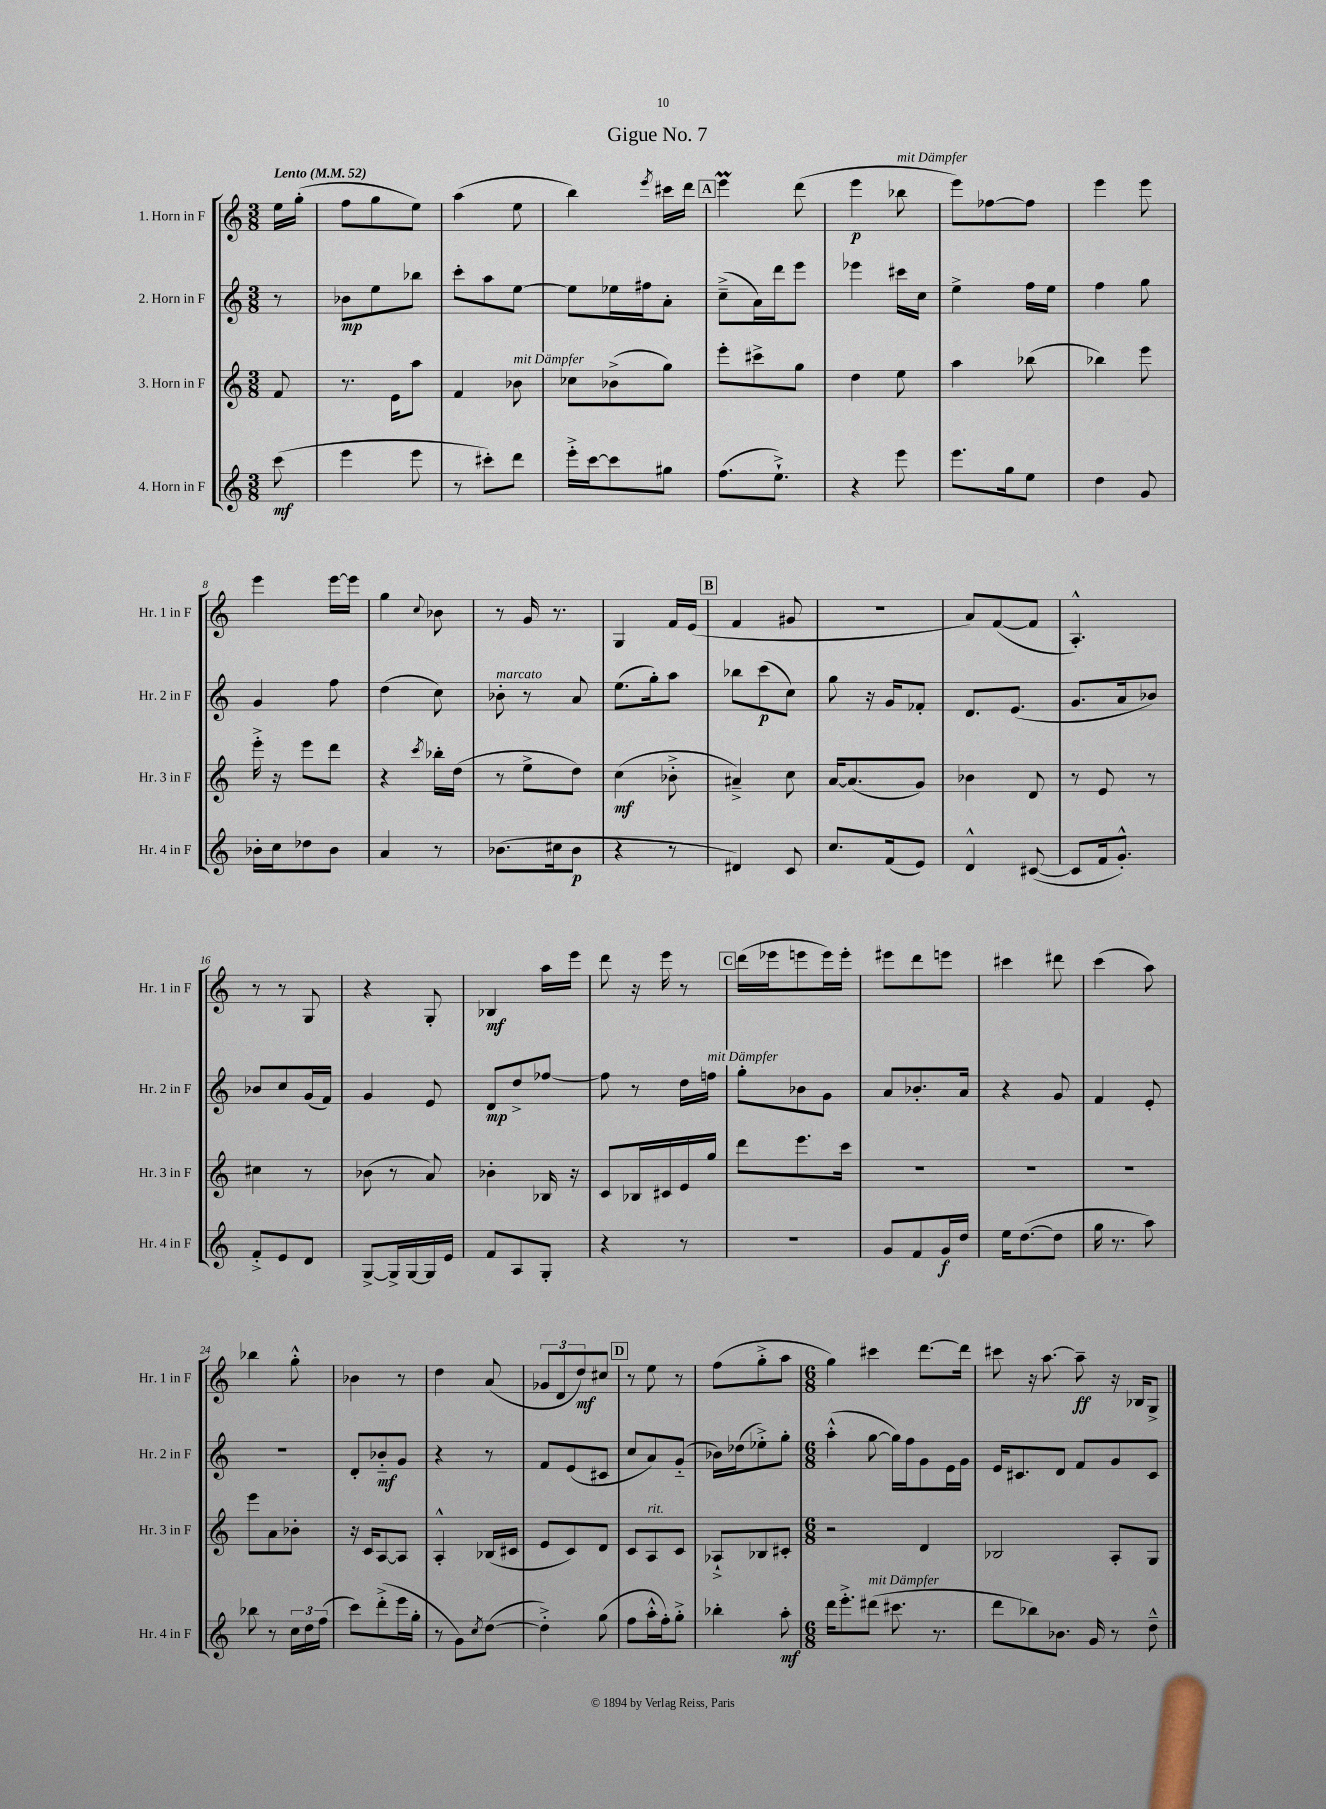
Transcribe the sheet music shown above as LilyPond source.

\header { title = "Gigue No. 7" }
<<
\new StaffGroup <<
\new Staff = "s0" \with { instrumentName = "1. Horn in F" shortInstrumentName = "Hr. 1 in F" } {
    \clef treble \key c \major \numericTimeSignature \time 3/8 \partial 8 \tempo "Lento" 4 = 52
    e''16 g''16-.( |
    f''8 g''8 e''8) |
    a''4( e''8 |
    b''4) \acciaccatura { e'''8 } cis'''16 d'''16 |
    \mark \markup { \box "A" } e'''4\prall d'''8( |
    e'''4\p bes''8^\markup { \italic "mit Dämpfer" } |
    e'''8) fes''8~ fes''8 |
    e'''4 e'''8 |
    e'''4 e'''16~ e'''16 |
    g''4 \appoggiatura { c''8 } bes'8 |
    r8 g'16 r8. |
    g4 f'16 e'16( |
    \mark \markup { \box "B" } f'4 gis'8 |
    R4. |
    a'8) f'8~( f'8 |
    a4.-.-^) |
    r8 r8 g8 |
    r4 g8-. |
    bes4\mf a''16 e'''16 |
    d'''8 r16 e'''16 r8 |
    \mark \markup { \box "C" } d'''16( ees'''16 e'''8 e'''16) e'''16-. |
    eis'''8 d'''8 e'''8 |
    cis'''4 dis'''8 |
    c'''4( a''8) |
    bes''4 g''8-.-^ |
    bes'4 r8 |
    d''4 a'8( |
    \tuplet 3/2 { ges'8 d'8 d''8\mf) } cis''8 |
    \mark \markup { \box "D" } r8 e''8 r8 |
    f''8( g''8-.-> a''8 |
    \numericTimeSignature \time 6/8 g''4) cis'''4 d'''8.~ d'''16 |
    cis'''8 r16 a''8.~ a''8--\ff r16 bes16 g8-> \bar "|." |
}
\new Staff = "s1" \with { instrumentName = "2. Horn in F" shortInstrumentName = "Hr. 2 in F" } {
    \clef treble \key c \major \numericTimeSignature \time 3/8 \partial 8
    r8 |
    bes'8\mp e''8 bes''8 |
    c'''8-. a''8 e''8~ |
    e''8 ees''16 fis''16 a'8-. |
    \mark \markup { \box "A" } c''8--->( a'16) d'''16 e'''8 |
    ees'''4 cis'''16 c''16 |
    e''4-> f''16 e''16 |
    f''4 g''8 |
    g'4 f''8 |
    d''4( c''8) |
    bes'8-.^\markup { \italic "marcato" } r8 a'8 |
    e''8.( g''16-.) a''8 |
    \mark \markup { \box "B" } bes''8 c'''8\p( c''8) |
    g''8 r16 g'16 fes'8-. |
    d'8. e'8.( |
    g'8. a'16 bes'8) |
    bes'8 c''8 g'16( f'16) |
    g'4 e'8 |
    d'8\mp d''8-> fes''8~ |
    fes''8 r8 d''16 f''16^\markup { \italic "mit Dämpfer" } |
    \mark \markup { \box "C" } g''8-. bes'8 g'8 |
    a'8 bes'8.-. a'16 |
    r4 g'8 |
    f'4 e'8-. |
    R4. |
    d'8-. bes'8-_\mf g'8 |
    r4 r8 |
    f'8 e'8( cis'8 |
    \mark \markup { \box "D" } c''8 a'8) g'8-_( |
    bes'16) des''16( ees''8-.->) g''8-. |
    \numericTimeSignature \time 6/8 a''4-.-^( g''8~ g''16) f''16 g'8 e'16 g'16 |
    e'16 cis'8. d'8 f'8 g'8 cis'8 \bar "|." |
}
\new Staff = "s2" \with { instrumentName = "3. Horn in F" shortInstrumentName = "Hr. 3 in F" } {
    \clef treble \key c \major \numericTimeSignature \time 3/8 \partial 8
    f'8 |
    r8. e'16 a''8 |
    f'4 bes'8^\markup { \italic "mit Dämpfer" } |
    ces''8 bes'8->( g''8) |
    \mark \markup { \box "A" } e'''8-. cis'''8-> g''8 |
    d''4 e''8 |
    a''4 bes''8( |
    bes''4) e'''8 |
    e'''16-.-> r16 e'''8 d'''8 |
    r4 \acciaccatura { c'''8 } bes''16-. d''16( |
    r8 e''8-> d''8) |
    c''4\mf( bes'8-.-> |
    \mark \markup { \box "B" } ais'4--->) c''8 |
    a'16~ a'8.( g'8) |
    bes'4 d'8 |
    r8 e'8 r8 |
    cis''4 r8 |
    bes'8( r8 a'8) |
    bes'4-. bes16 r16 |
    c'8 bes16 cis'16 e'16 g''16 |
    \mark \markup { \box "C" } d'''8 e'''8. c'''16 |
    R4. |
    R4. |
    R4. |
    e'''8 a'8 bes'8-. |
    r16 c'16 a8~ a8 |
    a4-.-^ bes16( cis'16 |
    e'8 c'8) d'8 |
    \mark \markup { \box "D" } c'8 a8^\markup { \italic "rit." } c'8 |
    aes8-!-> bes8 cis'8-. |
    \numericTimeSignature \time 6/8 r2 d'4 |
    bes2 a8-. g8 \bar "|." |
}
\new Staff = "s3" \with { instrumentName = "4. Horn in F" shortInstrumentName = "Hr. 4 in F" } {
    \clef treble \key c \major \numericTimeSignature \time 3/8 \partial 8
    c'''8\mf( |
    e'''4 e'''8 |
    r8 cis'''8-.) d'''8 |
    e'''16-.-> c'''16~ c'''8 gis''8 |
    \mark \markup { \box "A" } f''8.( e''8.-!->) |
    r4 e'''8 |
    e'''8. g''16 e''8 |
    d''4 g'8 |
    bes'16-. c''16 des''8 bes'8 |
    a'4 r8 |
    bes'8.( cis''16 bes'8\p |
    r4 r8 |
    \mark \markup { \box "B" } dis'4) c'8 |
    c''8. f'16( e'8) |
    d'4-^ cis'8~( |
    cis'8 f'16 g'8.-.-^) |
    f'8-.-> e'8 d'8 |
    g8~-> g16-> g16~ g16 e'16 |
    f'8 a8 g8-. |
    r4 r8 |
    \mark \markup { \box "C" } R4. |
    g'8 f'8 g'16\f d''16 |
    e''16 d''8.~( d''8 |
    g''16 r8. a''8) |
    bes''8 r8 \tuplet 3/2 { c''16 d''16 f''16( } |
    c'''8) d'''8-.->( e'''16 g''16-. |
    r8 g'8) \acciaccatura { c''8 } d''8~( |
    d''4-.->) g''8( |
    \mark \markup { \box "D" } f''8 a''16-.-^ f''16-.) g''8-.-> |
    bes''4-. a''8-.\mf |
    \numericTimeSignature \time 6/8 d'''16 e'''8.-.-> dis'''8^\markup { \italic "mit Dämpfer" }( cis'''8. r8. |
    d'''8 bes''8) bes'8. g'16 r8 d''8---^ \bar "|." |
}
>>
>>
